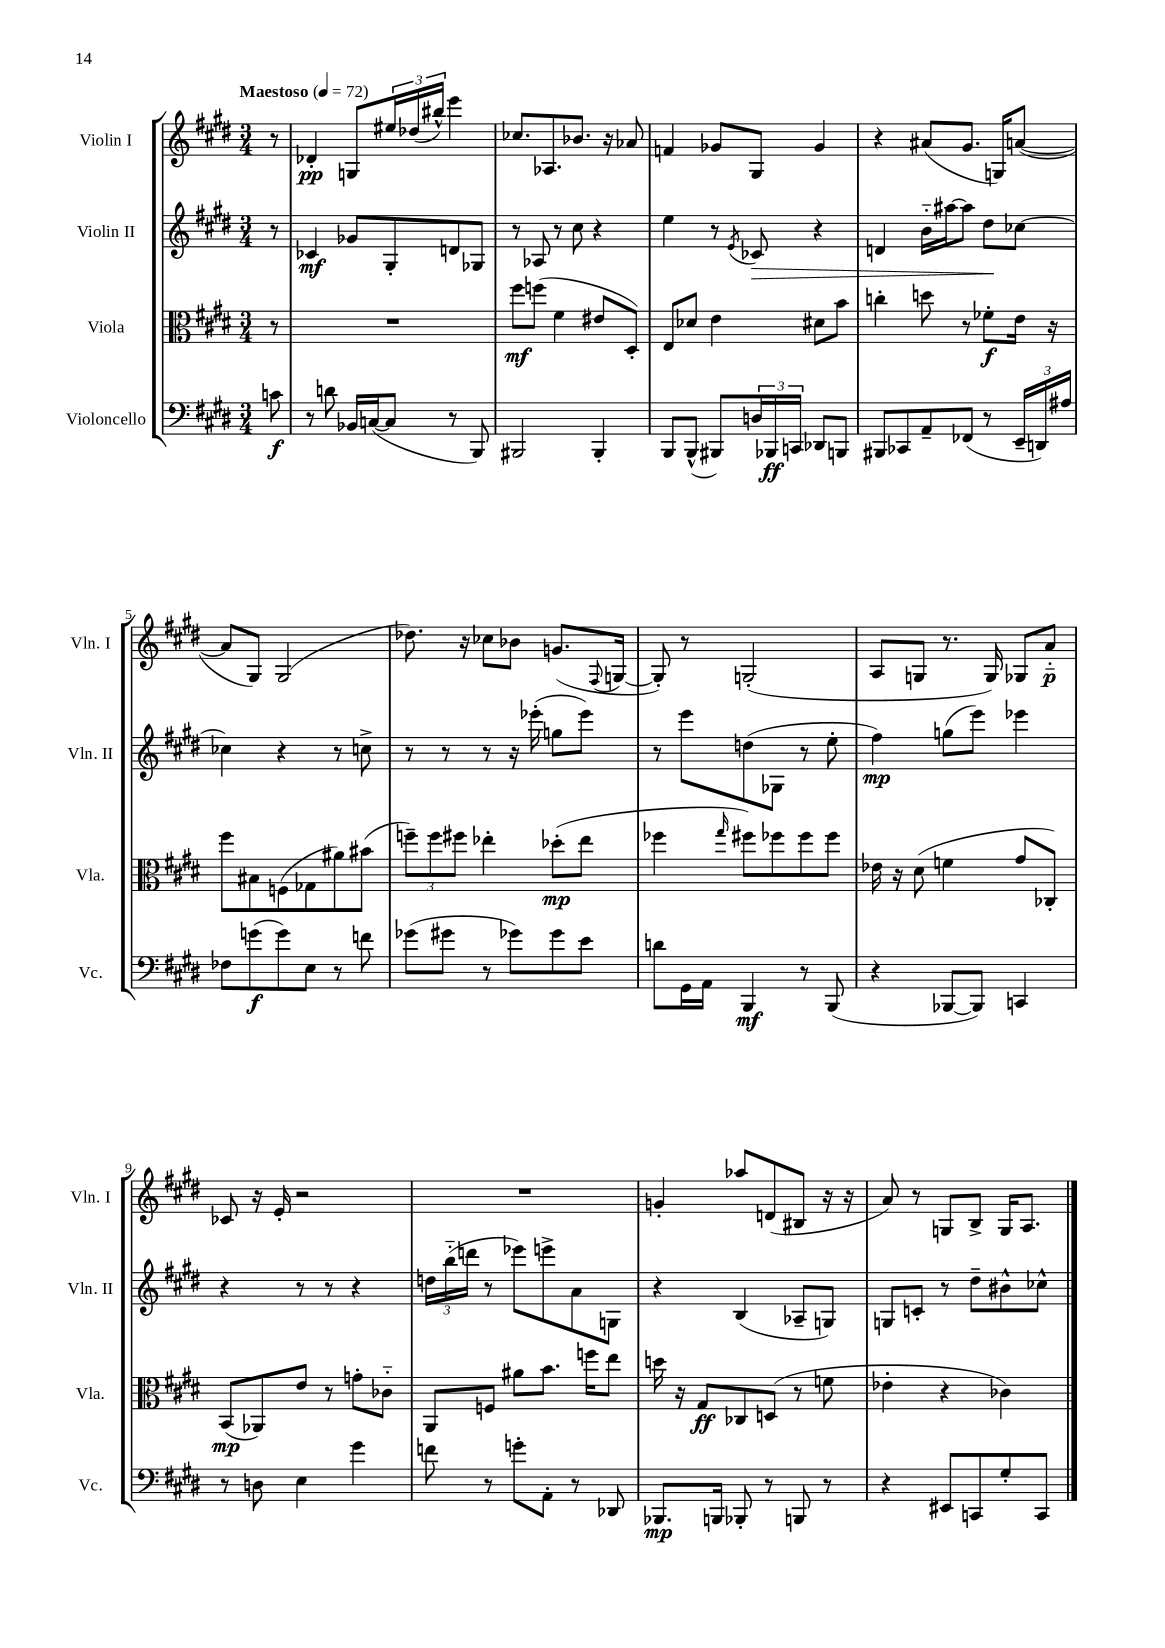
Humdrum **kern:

**kern	**kern	**kern	**kern
*staff4	*staff3	*staff2	*staff1
*clefF4	*clefC3	*clefG2	*clefG2
*k[f#c#g#d#]	*k[f#c#g#d#]	*k[f#c#g#d#]	*k[f#c#g#d#]
*M3/4	*M3/4	*M3/4	*M3/4
*MM72	*MM72	*MM72	*MM72
8c	8r	8r	8r
=	=	=	=
8r	2.r	4c-	4d-'
8d	.	.	.
16BB-	.	8g-	8G
([16C	.	.	.
8C]	.	8G#'	24ee#
.	.	.	(24dd-
.	.	.	24bb#^^)
8r	.	8d	4eee
8BBB)	.	8G-	.
=	=	=	=
2BBB#	8ff#	8r	8.cc-
.	(8ff	8A-	.
.	.	.	8.A-
.	4f#	8r	.
.	.	8cc#	8.b-
4BBB#'	8e#	4r	.
.	.	.	16r
.	8D#')	.	8a-
=	=	=	=
8BBB	8E	4ee	4f
(8BBB^^	8d-	.	.
8BBB#)	4e	8r	8g-
.	.	8qe	.
24D	.	8c-	8G#
24BBB-	.	.	.
24CC	.	.	.
8DD-	8d#	4r	4g-
8BBB	8b	.	.
=	=	=	=
8BBB#	4cc'	4d	4r
8CC-	.	.	.
8AA~	8dd	16b'~	(8a#
.	.	[16aa#	.
(8FF-	8r	8aa#]	8.g#
8r	8f-'	8dd#	.
.	.	.	16G)
24EE~	16e	[8cc-	([8a
24DD)	.	.	.
.	16r	.	.
24A#	.	.	.
=	=	=	=
8F-	8ff#	4cc-]	8a]
(8g	8B#	.	8G#)
8g)	(8F	4r	(2G#
8E	8G-	.	.
8r	8a#)	8r	.
8f	(8b#	8cc^	.
=	=	=	=
(8g-	12ff~)	8r	8.dd-)
.	12ff	.	.
8g#	.	8r	.
.	12ff#	.	.
.	.	.	16r
8r	4ee-'	8r	8cc-
8g-)	.	16r	8b-
.	.	(16eee-'	.
8g-	(8dd-'	8gg	(8.g
8e	8ee-	8eee-)	.
.	.	.	8qqF#
.	.	.	[16G
=	=	=	=
8d	4ff-	8r	8G'])
16GG#	.	8eee	8r
16AA	.	.	.
.	16qqgg#	.	.
4BBB	8ff#)	(8dd	(2G'
.	8ff-	8G-	.
8r	8ff-	8r	.
(8BBB	8ff-	8ee'	.
=	=	=	=
4r	16e-	4ff#)	8A
.	16r	.	.
.	(8d#	.	8G
[8BBB-	4f	(8gg	8.r
8BBB-])	.	8eee)	.
.	.	.	16G)
4CC	8g#	4eee-	8G-
.	8C-')	.	8a'~
=	=	=	=
8r	(8BB	4r	8c-
8D	8AA-)	.	16r
.	.	.	16e'
4E	8e	8r	2r
.	8r	8r	.
4g#	8g'	4r	.
.	8c-'~	.	.
=	=	=	=
8f	8AA	24dd	2.r
.	.	(24bb'~	.
.	.	24ddd	.
8r	8F	8r	.
8g'	8a#	8eee-)	.
8AA'	8.b	8eee^	.
8r	.	8a	.
.	16ff	.	.
8DD-	8ee	8G	.
=	=	=	=
8.BBB-	16dd	4r	4g'
.	16r	.	.
.	8G#	.	.
16BBB	.	.	.
8BBB-'	8C-	(4B	8aa-
8r	(8D	.	(8d
8BBB	8r	8A-~	8B#
8r	8f	8G)	16r
.	.	.	16r
=	=	=	=
4r	4e-'	8G	8a)
.	.	8c'	8r
8EE#	4r	8r	8G
8CC	.	8dd#~	8B^
8G#'	4c-)	8b#^^	16G
.	.	.	8.A
8CC	.	8cc-^^	.
==	==	==	==
*-	*-	*-	*-
